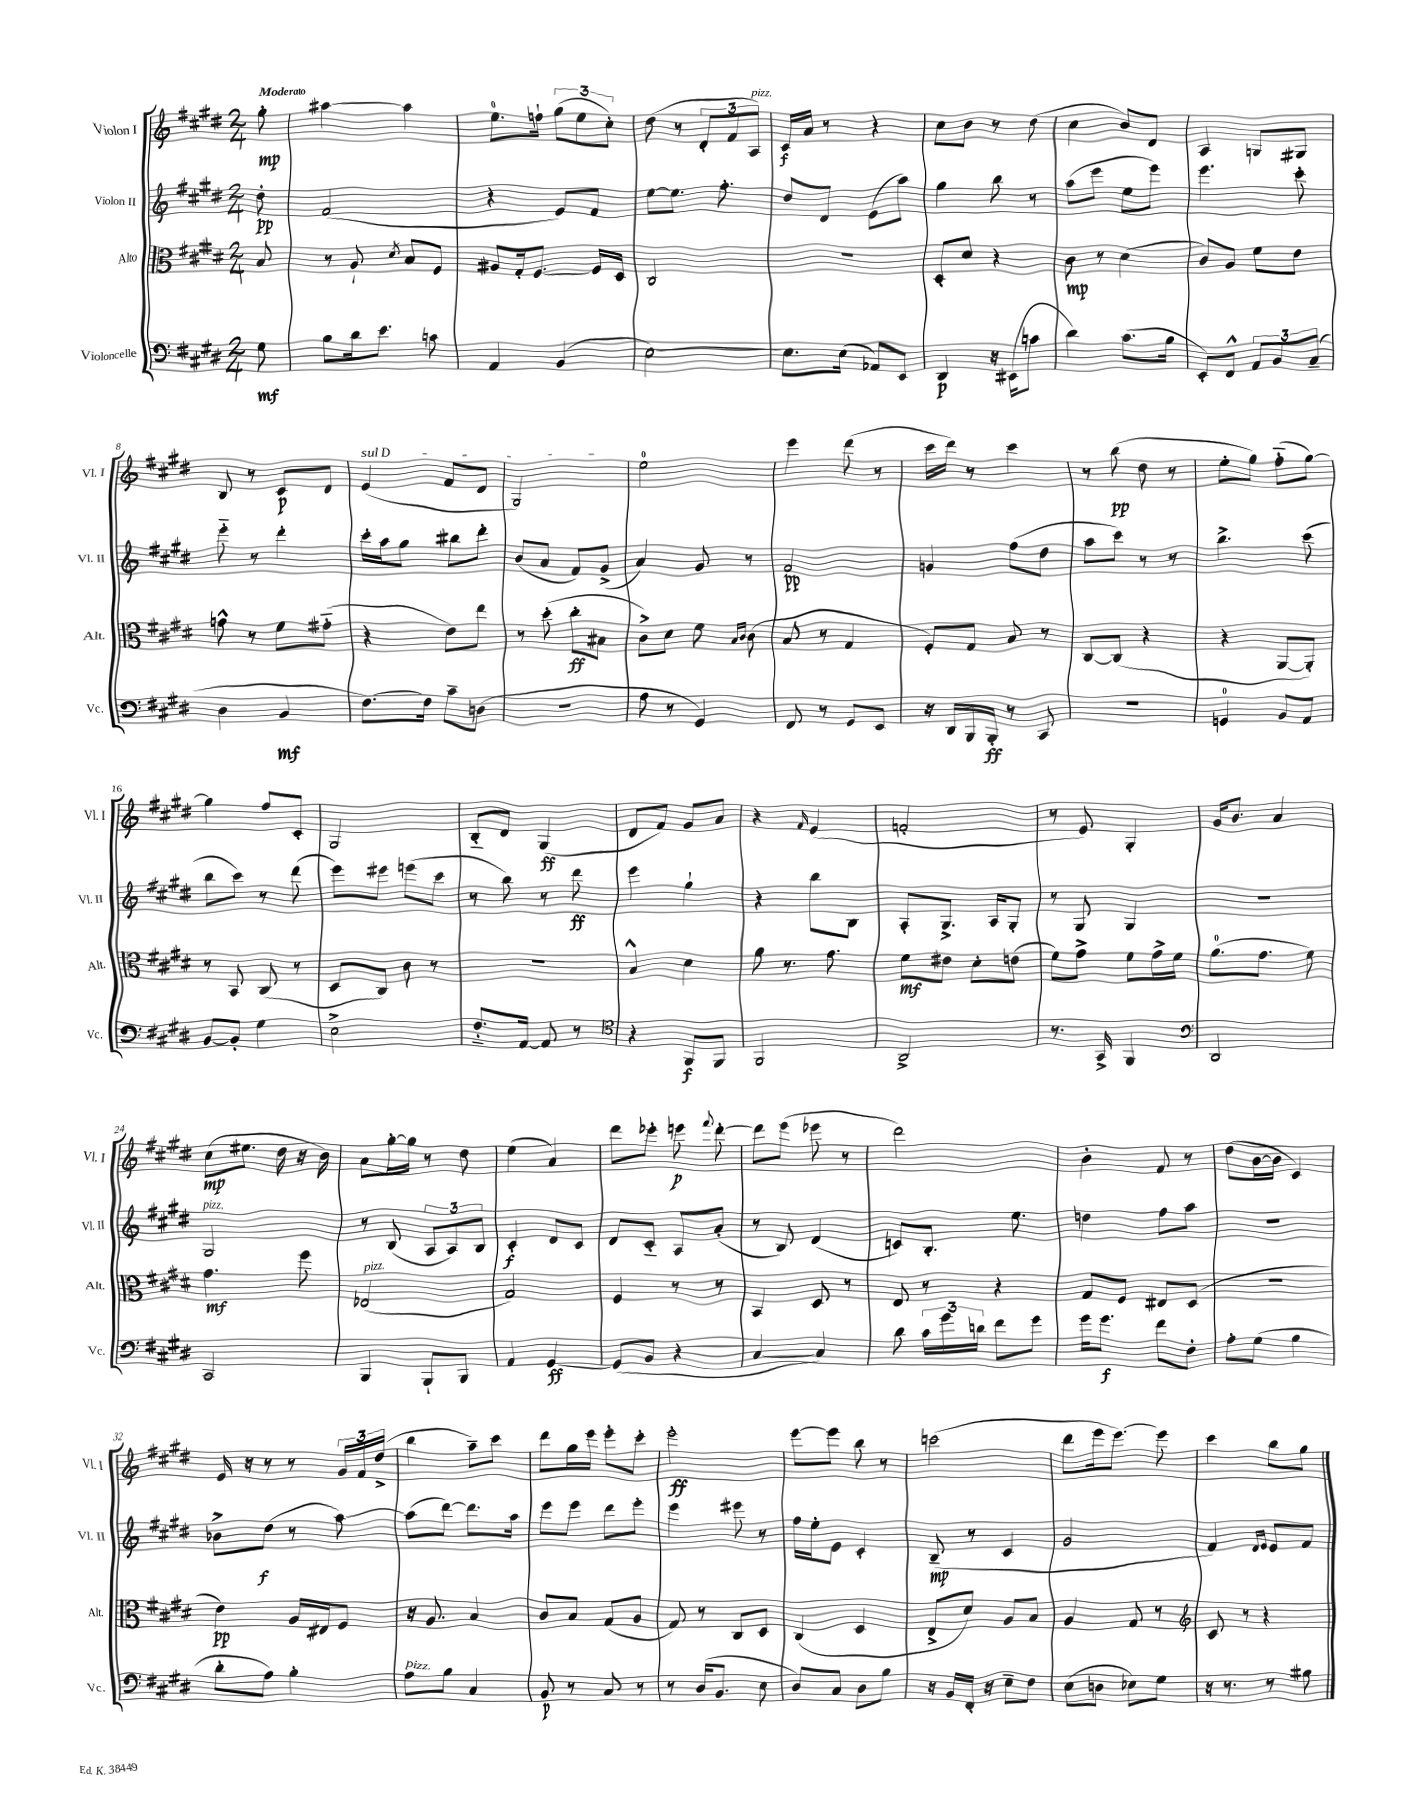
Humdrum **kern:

**kern	**kern	**kern	**kern
*staff4	*staff3	*staff2	*staff1
*clefF4	*clefC3	*clefG2	*clefG2
*k[f#c#g#d#]	*k[f#c#g#d#]	*k[f#c#g#d#]	*k[f#c#g#d#]
*M2/4	*M2/4	*M2/4	*M2/4
8G#	8B	8dd#'	8gg#'
=	=	=	=
8B	8r	(2f#	[4aa#
16d#	8A`	.	.
8.e	.	.	.
.	8qd#	.	.
.	8B	.	4aa#]
8c	8F#	.	.
=	=	=	=
4AA	8A#	4r	8.ee
.	16G#'	.	.
.	[8.F#	.	16ff`
(4BB	.	8e)	(12gg#
.	.	.	12ee
.	16F#]	8f#	.
.	.	.	12cc#')
.	16D#	.	.
=	=	=	=
[2E)	2C#	[8ee	(8dd#
.	.	8.ee]	8r
.	.	.	12d#'
.	.	8.ff#'	.
.	.	.	12f#
.	.	.	12A)
=	=	=	=
8.E]	2r	8dd#	16c#
.	.	.	16a
.	.	8d#	8r
(16E	.	.	.
8AA-)	.	(8e	4r
8EE	.	8aa)	.
=	=	=	=
4DD#	8D#'	4gg#	8cc#
.	8d#	.	8b
16r	4r	8bb	8r
(16EE#	.	.	.
8c	.	8r	(8dd#
=	=	=	=
4d#)	8c#	(8aa	4cc#
.	8r	8eee	.
(8.c#	(4d#	8ee	8b)
.	.	8eee)	8d#
16B	.	.	.
=	=	=	=
8EE')	8c#)	4.eee	4A
8FF#^^	8A	.	.
12AA	8f#	.	8G
12BB	.	.	.
.	8e	8ccc#'	8G#
(12C#~	.	.	.
=	=	=	=
4D#	8g^^	8eee'~	8B
.	8r	8r	8r
4BB	8f#	4ddd#'	8c#
.	(8g#'~	.	8d#
=	=	=	=
[8.F#)	4r	16ccc#'	(4e
.	.	16aa	.
.	.	8gg#	.
16F#]	.	.	.
8c#~	8e)	8bb#	8f#
(8D	8ee	8ddd#'	8d#
=	=	=	=
2r	8r	(8b	2G#)
.	(8dd#'	8a	.
.	8cc#'	8f#)	.
.	8B#	(8g#^	.
=	=	=	=
8A	8c#^)	4a)	2ee
8r	8d#	.	.
4GG#)	8f#	8g#	.
.	16qqB	.	.
.	16qqc#	.	.
.	(8c#	8r	.
=	=	=	=
8FF#	8B	2f#	4eee
8r	8r	.	.
8GG#	4G#	.	(8ddd#
8EE	.	.	8r
=	=	=	=
16r	8F#')	4g	16ccc#
16DD#	.	.	16ddd#)
16BBB	8G#	.	8r
16BBB'	.	.	.
8r	8B	(8ff#	4ccc#
8CC#	8r	8dd#	.
=	=	=	=
2r	[8C#	8aa	8r
.	(8C#]	8ccc#)	(8bb
.	4r	8r	8dd#
.	.	8r	8r
=	=	=	=
4GG	4r	4.bb^	8ee'
.	.	.	8gg#)
8BB	[8AA	.	(8ff#'~
8AA	8AA'])	(8ccc#	[8gg#)
=	=	=	=
[8BB	8r	8bb	4gg#]
8BB']	8BB	8ccc#)	.
4G#	(8C#	8r	8ff#
.	8r	(8ddd#	8c#'
=	=	=	=
2E^	8D#	8eee)	2G#
.	8C#)	8eee#	.
.	8c#	(8eee	.
.	8r	8ccc#	.
=	=	=	=
8.F#'~	2r	8r	8B'~
.	.	8bb)	8d#
[16AA	.	.	.
8AA]	.	8r	(4G#
8r	.	8ddd#	.
=	=	=	=
*clefC4	*	*	*
4r	4B^^	4eee	8d#
.	.	.	8f#)
8FF#	4d#	4gg#`	8g#
8FF#	.	.	8a
=	=	=	=
2FF#	8a	4r	4r
.	8.r	.	.
.	.	.	16qqf#
.	.	8bb	(4e
.	8.g#	.	.
.	.	8B	.
=	=	=	=
2AA^	8f#	8A'	2f'
.	8e#	8.G#^	.
.	8d#'	.	.
.	.	16A	.
.	(8e	8G#'	.
=	=	=	=
8.r	8f#)	8r	8r
.	8g#^	8G#	8e)
16GG#^	.	.	.
4FF#	8f#	4G#	4G#'
.	16g#^	.	.
.	16f#	.	.
=	=	=	=
*clefF4	*	*	*
2DD#	(8.a	2r	16g#
.	.	.	8.b
.	8.g#	.	.
.	.	.	4a
.	8f#)	.	.
=	=	=	=
2CC#	4.g#	2G#	(8cc#
.	.	.	8.ee#
.	.	.	16dd#
.	8ff#	.	16r
.	.	.	16b)
=	=	=	=
4BBB	(2E-	8r	8a
.	.	(8B	[16gg#'
.	.	.	16gg#]
8BBB`	.	12A	8r
.	.	12A)	.
8BBB	.	.	8dd#
.	.	12B	.
=	=	=	=
4AA	2G#)	4c#'	(4ee
[4GG#	.	8d#	4a)
.	.	8c#	.
=	=	=	=
(8GG#]	4F#	8d#	8ddd#
8BB	.	8c#'~	8eee-'
4r	8r	8A	8eee
.	.	.	8qqfff#
.	8r	(8a'	[8ddd#'
=	=	=	=
[4C#	4BB	8r	8ddd#]
.	.	8B)	(8eee
4C#])	8D#	(4d#	8eee-
.	8r	.	8r
=	=	=	=
8d#	8E	8c)	2ddd#)
24c#	8r	8.B'	.
24g#	.	.	.
24d	.	.	.
8f#	4r	.	.
.	.	8.ee	.
8g#	.	.	.
=	=	=	=
16g#	8G#	4dd	4b'
8.g#	.	.	.
.	8F#	.	.
8f#	8E#	8ff#	8f#
8F#'	(8D#	8aa	8r
=	=	=	=
8A'	2r	2r	(8dd#
(8G#	.	.	[16b
.	.	.	16b]
4B	.	.	4c#)
=	=	=	=
8d#'	4e)	8b-^	16e
.	.	.	16r
8A)	.	(8dd#	8r
4B'	16A	8r	8r
.	16E#	.	.
.	8F#	[8aa)	24g#
.	.	.	24f#
.	.	.	(24dd#^
=	=	=	=
8A	16r	(8aa]	4bb
.	8.A	.	.
8B	.	[8ddd#)	.
4C#	4B	8.ddd#]	8aa~)
.	.	.	8ccc#
.	.	16aa	.
=	=	=	=
8BB	8c#	8eee	8ddd#
8r	8B	8eee	16gg#
.	.	.	16eee
8C#	(8G#	8ddd#	8eee'
8r	8A	8eee'	8ccc#'
=	=	=	=
8r	8G#)	4eee	2eee'
(16D#	8r	.	.
8.BB	.	.	.
.	8C#	8eee#	.
8E	8D#	8r	.
=	=	=	=
8D#)	(4C#	16ff#	[8eee
.	.	16ee'	.
8C#	.	8e	8eee]
8D#	4D#	4c#'	8bb
8B	.	.	8r
=	=	=	=
16r	8E^	(8B~	(2ccc
16BB	.	.	.
16FF#'	8d#)	8r	.
16r	.	.	.
8E~	8A	4c#	.
8F#	8B	.	.
=	=	=	=
(8E	4A	2g#	8ddd#
8D	.	.	16eee
.	.	.	[8.eee)
8E-)	8G#	.	.
8G#	8r	.	8eee]
=	=	=	=
*	*clefG2	*	*
16r	8c#	4f#)	4ccc#
8.r	.	.	.
.	8r	.	.
.	.	16qqd#	.
.	.	16qqe	.
8r	4r	8e	8bb
8B#	.	8f#	8gg#
==	==	==	==
*-	*-	*-	*-
